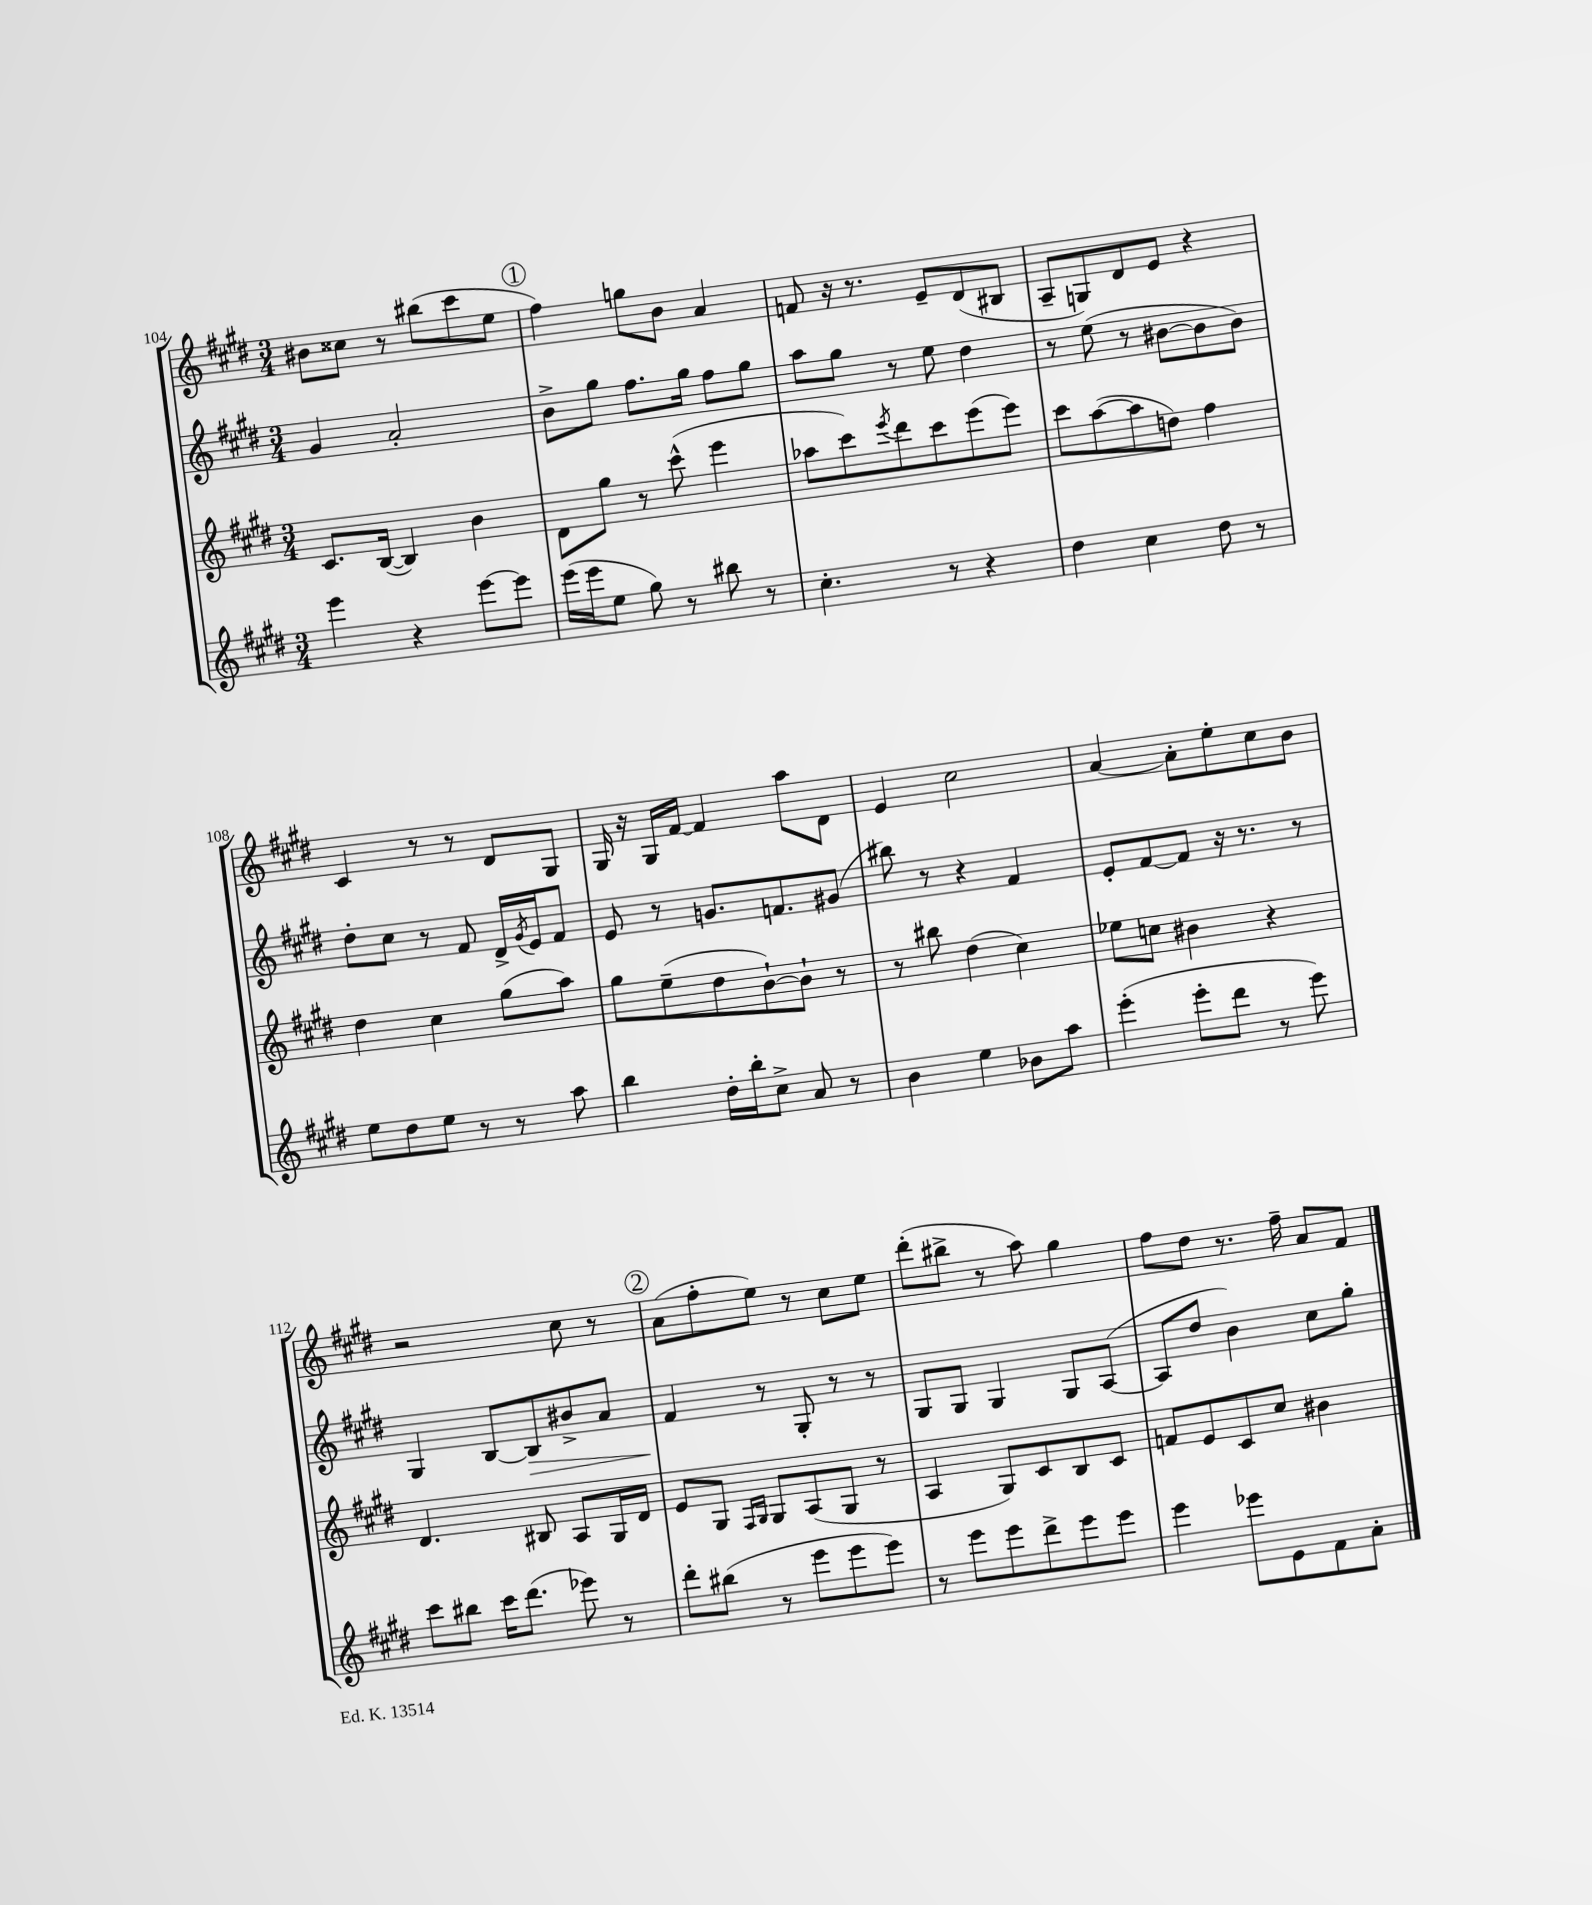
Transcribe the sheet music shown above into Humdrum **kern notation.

**kern	**kern	**kern	**dynam	**kern
*part4	*part3	*part2	*part2	*part1
*staff4	*staff3	*staff2	*staff2	*staff1
*clefG2	*clefG2	*clefG2	*	*clefG2
*k[f#c#g#d#]	*k[f#c#g#d#]	*k[f#c#g#d#]	*	*k[f#c#g#d#]
*M3/4	*M3/4	*M3/4	*	*M3/4
=104	=104	=104	=104	=104
4eee\	8.c#/L	4g#/	.	8b#X\L
.	.	.	.	8cc##X\J
.	([16B/Jk	.	.	.
4r	4B/])	2a'/	.	8r
.	.	.	.	(8bb#X\L
[8eee\L	4b\	.	.	8ccc#\
8eee\J]	.	.	.	8ee\J
!!LO:REH:place=s1:t=1
=105	=105	=105	=105	=105
(16eee\LL	8d#\L	8b^\L	.	4ff#\)
16eee\J	.	.	.	.
8ee\J	8gg#\J	8gg#\J	.	.
8gg#\)	8r	8.ff#\L	.	8ggn\L
8r	(8ccc#^^\	.	.	8b\J
.	.	16gg#\Jk	.	.
8bb#X\	4eee\	8ff#\L	.	4a/
8r	.	8gg#\J	.	.
=106	=106	=106	=106	=106
4.cc#'\	8aa-X\L	8aa\L	.	8fn/
.	8ccc#\)	8gg#\J	.	16r
.	.	.	.	8.r
.	8qeee/	.	.	.
.	8ddd#\	8r	.	.
8r	8ccc#\	8ee\	.	8e~/L
4r	(8eee\	4dd#\	.	(8d#/
.	8eee\J)	.	.	8B#X/J
=107	=107	=107	=107	=107
4dd#\	8ccc#\L	8r	.	8A~/L
.	([8aa\	(8ee\	.	8Gn/)
4cc#\	8aa\]	8r	.	8d#/
.	8ddn\J)	[8b#X\L	.	8e/J
8dd#\	4ff#\	8b#\]	.	4r
8r	.	8b#\J)	.	.
!!LO:LB:g=z
=108	=108	=108	=108	=108
8ee\L	4dd#\	8dd#'\L	.	4c#/
8dd#\	.	8cc#\J	.	.
8ee\J	4cc#\	8r	.	8r
8r	.	8f#/	.	8r
8r	(8gg#\L	16d#^/LL	.	8d#/L
.	.	8qg#/	.	.
.	.	16e/J	.	.
8aa\	8aa\J)	8f#/J	.	8G#/J
=109	=109	=109	=109	=109
4bb\	8gg#\L	8e/	.	16G#/
.	.	.	.	16r
.	(8ee~\	8r	.	16G#/LL
.	.	.	.	[16f#/JJ
16dd#'\LL	8dd#\	8.gn/L	.	4f#/]
16bb'\J	.	.	.	.
8cc#^\J	[8b`\)	.	.	.
.	.	8.fn/	.	.
8a/	8b`\J]	.	.	8aa\L
8r	8r	(8g#X/J	.	8d#\J
=110	=110	=110	=110	=110
4b\	8r	8bb#X\)	.	4e/
.	8bb#X\	8r	.	.
4ee\	(4dd#\	4r	.	2cc#\
8b-X\L	4cc#\)	4f#/	.	.
8aa\J	.	.	.	.
=111	=111	=111	=111	=111
(4eee'\	8ee-X\L	8e'/L	.	[4a/
.	8ccn\J	[8f#/	.	.
8eee'\L	4b#X\	8f#/J]	.	8a'\L]
8ddd#\J	.	16r	.	8ee'\
.	.	8.r	.	.
8r	4r	.	.	8cc#\
8eee\)	.	8r	.	8b\J
!!LO:LB:g=z
=112	=112	=112	=112	=112
8ccc#\L	4.d#/	4G#/	.	2r
8bb#X\J	.	.	.	.
16ccc#\KL	.	[8B/L	.	.
(8.ddd#\J	.	.	.	.
!	!	!	!LO:HP:b	!
.	8B#X/	8B/]	>	.
8eee-X\)	8A/L	8b#X^/	.	8cc#\
8r	16G#/L	8a/J	.	8r
.	16d#/JJ	.	.	.
!!LO:REH:place=s1:t=2
=113	=113	=113	=113	=113
8ddd#'\L	8e/L	4f#/	.	(8a\L
(8bb#X\J	8G#/J	.	.	8ff#'\
.	16qqF#/LL	.	.	.
.	16qqG#/JJ	.	.	.
8r	8G#/L	8r	]	8ee\J)
8eee\L	(8A/	8G#'/	.	8r
8eee\	8G#/J	8r	.	8cc#\L
8eee\J)	8r	8r	.	8ee\J
=114	=114	=114	=114	=114
8r	4A/	8G#/L	.	(8ddd#'\L
8eee\L	.	8G#/J	.	8bb#X^\J
8eee\	8G#/L)	4G#/	.	8r
8ddd#^\	8c#/	.	.	8aa\)
8eee\	8B/	8G#/L	.	4gg#\
8eee\J	8c#/J	([8A/J	.	.
=115	=115	=115	=115	=115
4eee\	8fn/L	8A/L]	.	8ff#\L
.	8e/	8dd#/J	.	8dd#\J
8eee-X\L	8c#/	4b\)	.	8.r
8e\	8cc#/J	.	.	.
.	.	.	.	16ff#~\
8f#\	4b#X\	8cc#\L	.	8a/L
8a'\J	.	8gg#'\J	.	8f#/J
==	==	==	==	==
*-	*-	*-	*-	*-
